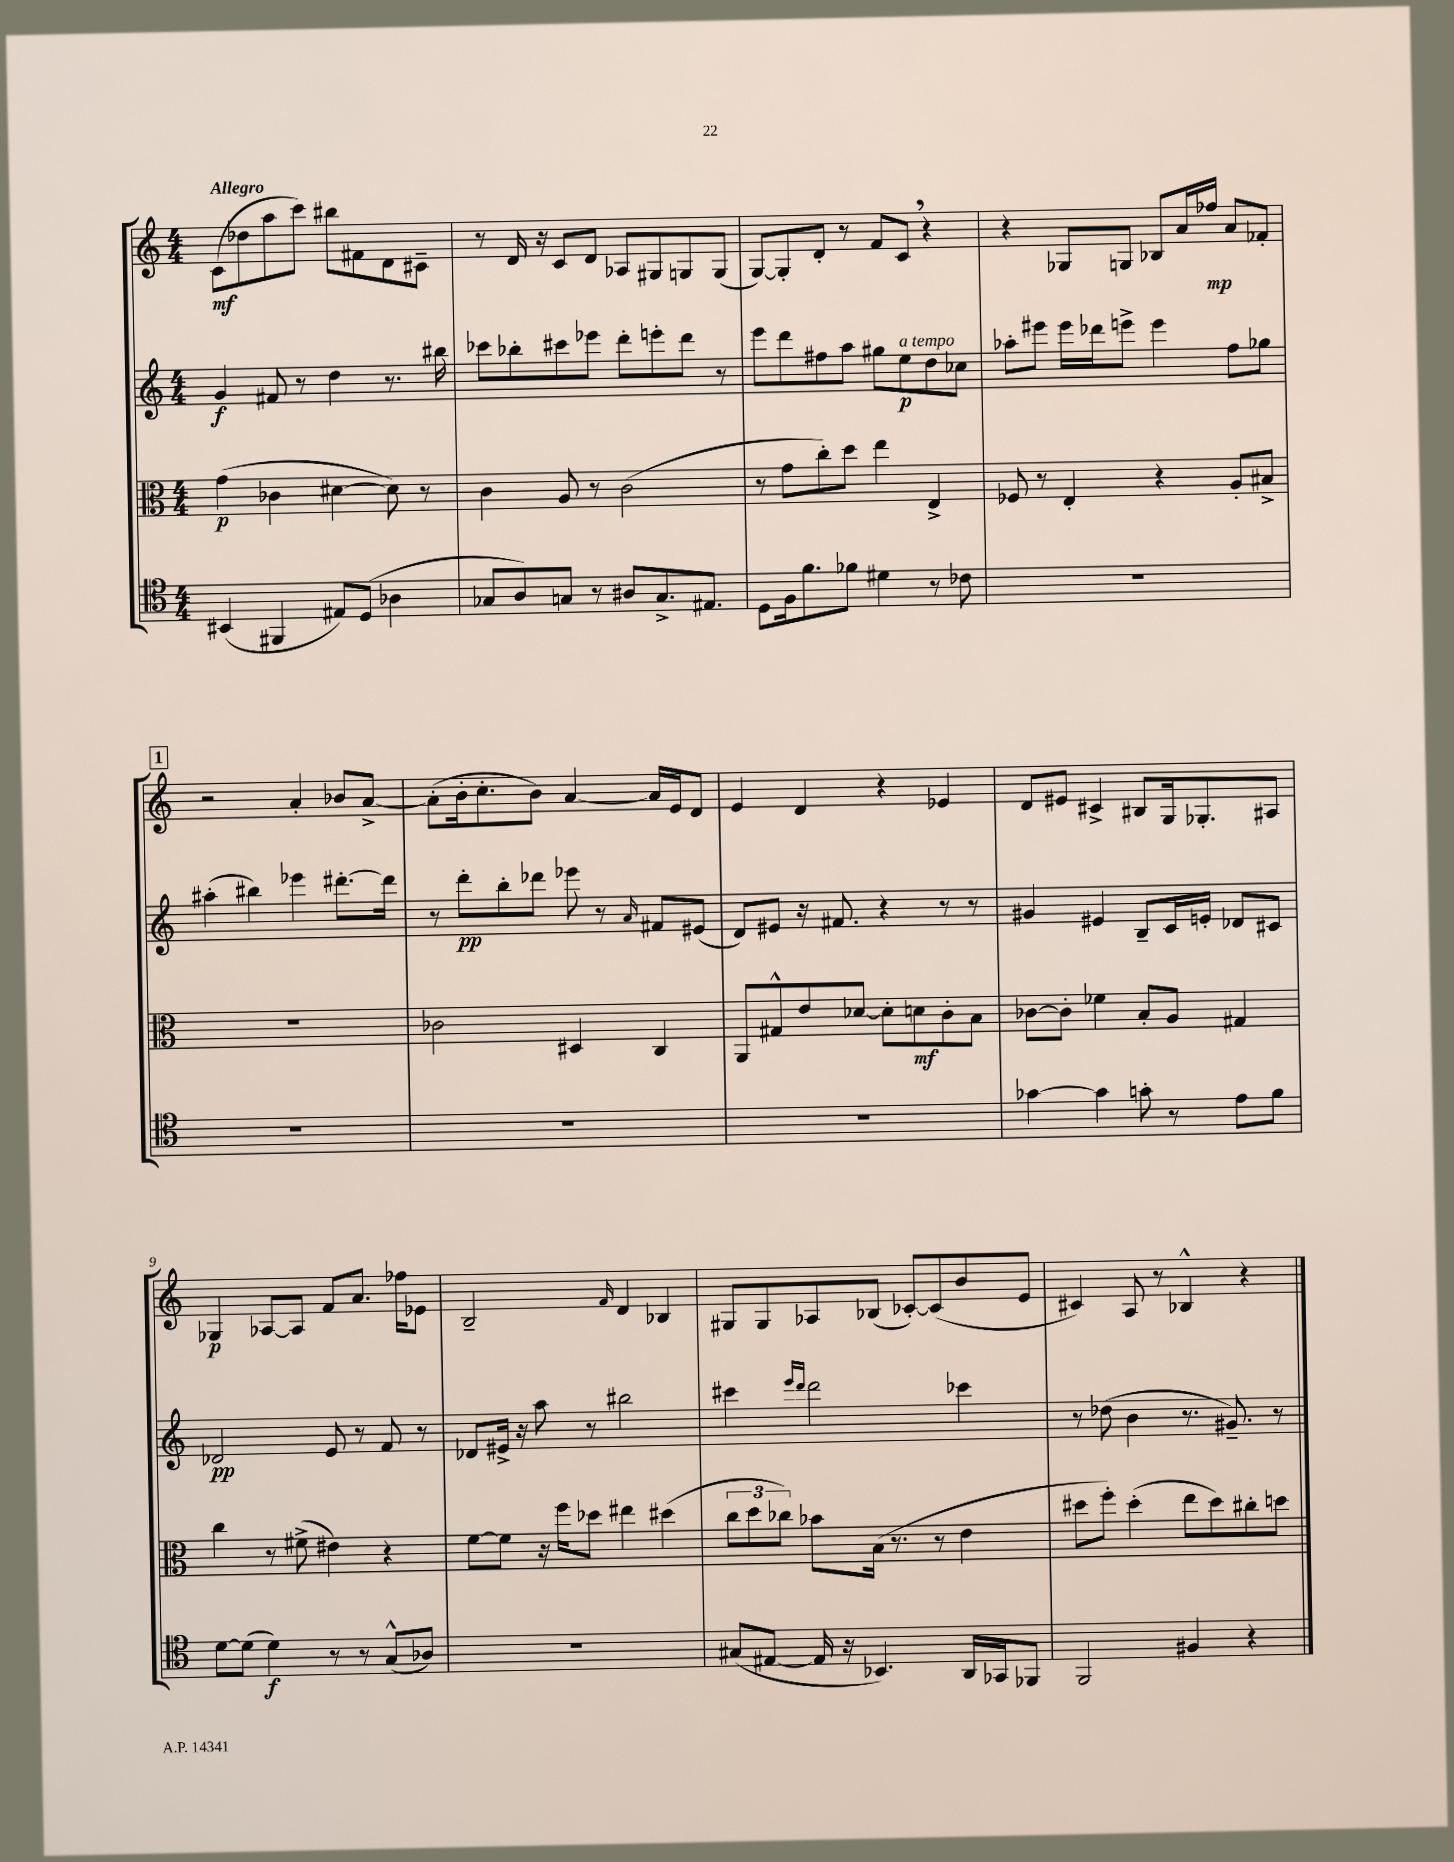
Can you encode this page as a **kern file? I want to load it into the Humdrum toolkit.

**kern	**kern	**kern	**kern
*staff4	*staff3	*staff2	*staff1
*clefC4	*clefC3	*clefG2	*clefG2
*k[]	*k[]	*k[]	*k[]
*M4/4	*M4/4	*M4/4	*M4/4
(4BB#/	(4g\	4g/	(8c\L
.	.	.	8dd-\
4FF#/	4c-\	8f#/	8aa\
.	.	8r	8ccc\J)
8E#/L)	[4d#\	4dd\	8bb#\L
(8D/J	.	.	8f#\
4A-\	8d#\])	8.r	8d\
.	8r	.	8c#~\J
.	.	16bb#\	.
=	=	=	=
8G-/L	4c\	8ccc-\L	8r
8A/)	.	8bb-'\	16d/
.	.	.	16r
8G/J	8A/	8ccc#\	8c/L
8r	8r	8eee-\J	8d/J
8A#/L	(2c\	8ddd'\L	8A-/L
8.G^/	.	8eee'\	8G#/
.	.	8ddd\J	8G/
8.E#/J	.	.	.
.	.	8r	(8G/J
=	=	=	=
8D\L	8r	8eee\L	[8G/L)
16F\k	8g\L	8ddd\	8G'/]
8.f\	.	.	.
.	8cc'\)	8ff#\	8d'/J
8f-\J	8dd\J	8aa\J	8r
4d#\	4ee\	8gg#\L	8f/L
.	.	8ee\	8c/J
8r	4E^/	8dd\	4r
8c-\	.	8cc-\J	.
=	=	=	=
1r	8F-/	8aa-'\L	4r
.	8r	8eee#\J	.
.	4E'/	16eee#\LL	8G-/L
.	.	16ddd-\J	.
.	.	8eee^\J	8G/J
.	4r	4eee\	8B-/L
.	.	.	16a/L
.	.	.	16ff-/JJ
.	8A'/L	8ff\L	8a/L
.	8B#^/J	8gg-\J	8f-'/J
=	=	=	=
1r	1r	(4aa#'\	2r
.	.	4bb#\)	.
.	.	4eee-\	4a'/
.	.	[8.ddd#'\L	8b-/L
.	.	.	[8a^/J
.	.	16ddd#\]Jk	.
=	=	=	=
1r	2c-\	8r	(8a'\]L
.	.	8ddd'\L	16b'\k
.	.	.	8.cc'\
.	.	8bb'\	.
.	.	8ddd-\J	8b\J)
.	4D#/	8eee-\	[4a/
.	.	8r	.
.	.	16qqa/	.
.	4C/	8f#/L	16a/]LL
.	.	.	16e/J
.	.	(8e#/J	8d/J
=	=	=	=
1r	8AA/L	8d/L)	4e/
.	8G#^^/	8e#/J	.
.	8e/	16r	4d/
.	.	8.f#/	.
.	[8d-/J	.	.
.	8d-'\]L	4r	4r
.	8d\	.	.
.	8c'\	8r	4e-/
.	8B\J	8r	.
=	=	=	=
[4g-\	[8c-\L	4g#/	8d/L
.	8c-'\]J	.	8e#/J
4g-\]	4f-\	4e#/	4c#^/
8g'\	8B'/L	8B~/L	8B#/L
8r	8A/J	16c/L	16G/k
.	.	16e'/JJ	8.G-'/
8e\L	4G#/	8d-/L	.
8f\J	.	8c#/J	8A#/J
=	=	=	=
[8d\L	4cc\	2d-/	4G-/
(8d\]J	.	.	.
4d\)	8r	.	[8A-/L
.	(8f#^\	.	8A-/]J
8r	4e#\)	8e/	8f/L
8r	.	8r	8.a/J
(8G^^/L	4r	8f/	.
.	.	.	16ff-\LK
8A-/J)	.	8r	8e-\J
=	=	=	=
1r	[8f\L	8d-/L	2B~/
.	8f\]J	16e#^/Jk	.
.	.	16r	.
.	16r	8aa\	.
.	16ff\LK	.	.
.	8dd-\J	8r	.
.	.	.	16qqf/
.	4ee#\	2bb#\	4d/
.	(4dd#\	.	4B-/
=	=	=	=
(8G#/L	12cc\L	4ccc#\	8G#/L
.	12dd\	.	.
[8E#/J	.	.	8G#/
.	12cc-\J)	.	.
.	.	16qqeee/LL	.
.	.	16qqddd/JJ	.
16E#/]	8b-\L	2ddd\	8A-/
16r	.	.	.
4.BB-/)	(16B\Jk	.	(8B-/J
.	8.r	.	.
.	.	.	[8c-'/L)
.	8r	.	(8c-/]
16AA/LL	4e\	4ccc-\	8b/
16GG-/J	.	.	.
8FF-/J	.	.	8e/J
=	=	=	=
2FF/	8dd#\L	8r	4c#/)
.	8ff'\J)	(8dd-\	.
.	(4dd#'\	4b\	8A/
.	.	.	8r
4F#/	8ee\L	8.r	4B-^^/
.	8dd#\)	.	.
.	.	8.g#~/)	.
4r	8cc#'\	.	4r
.	8dd\J	8r	.
==	==	==	==
*-	*-	*-	*-
